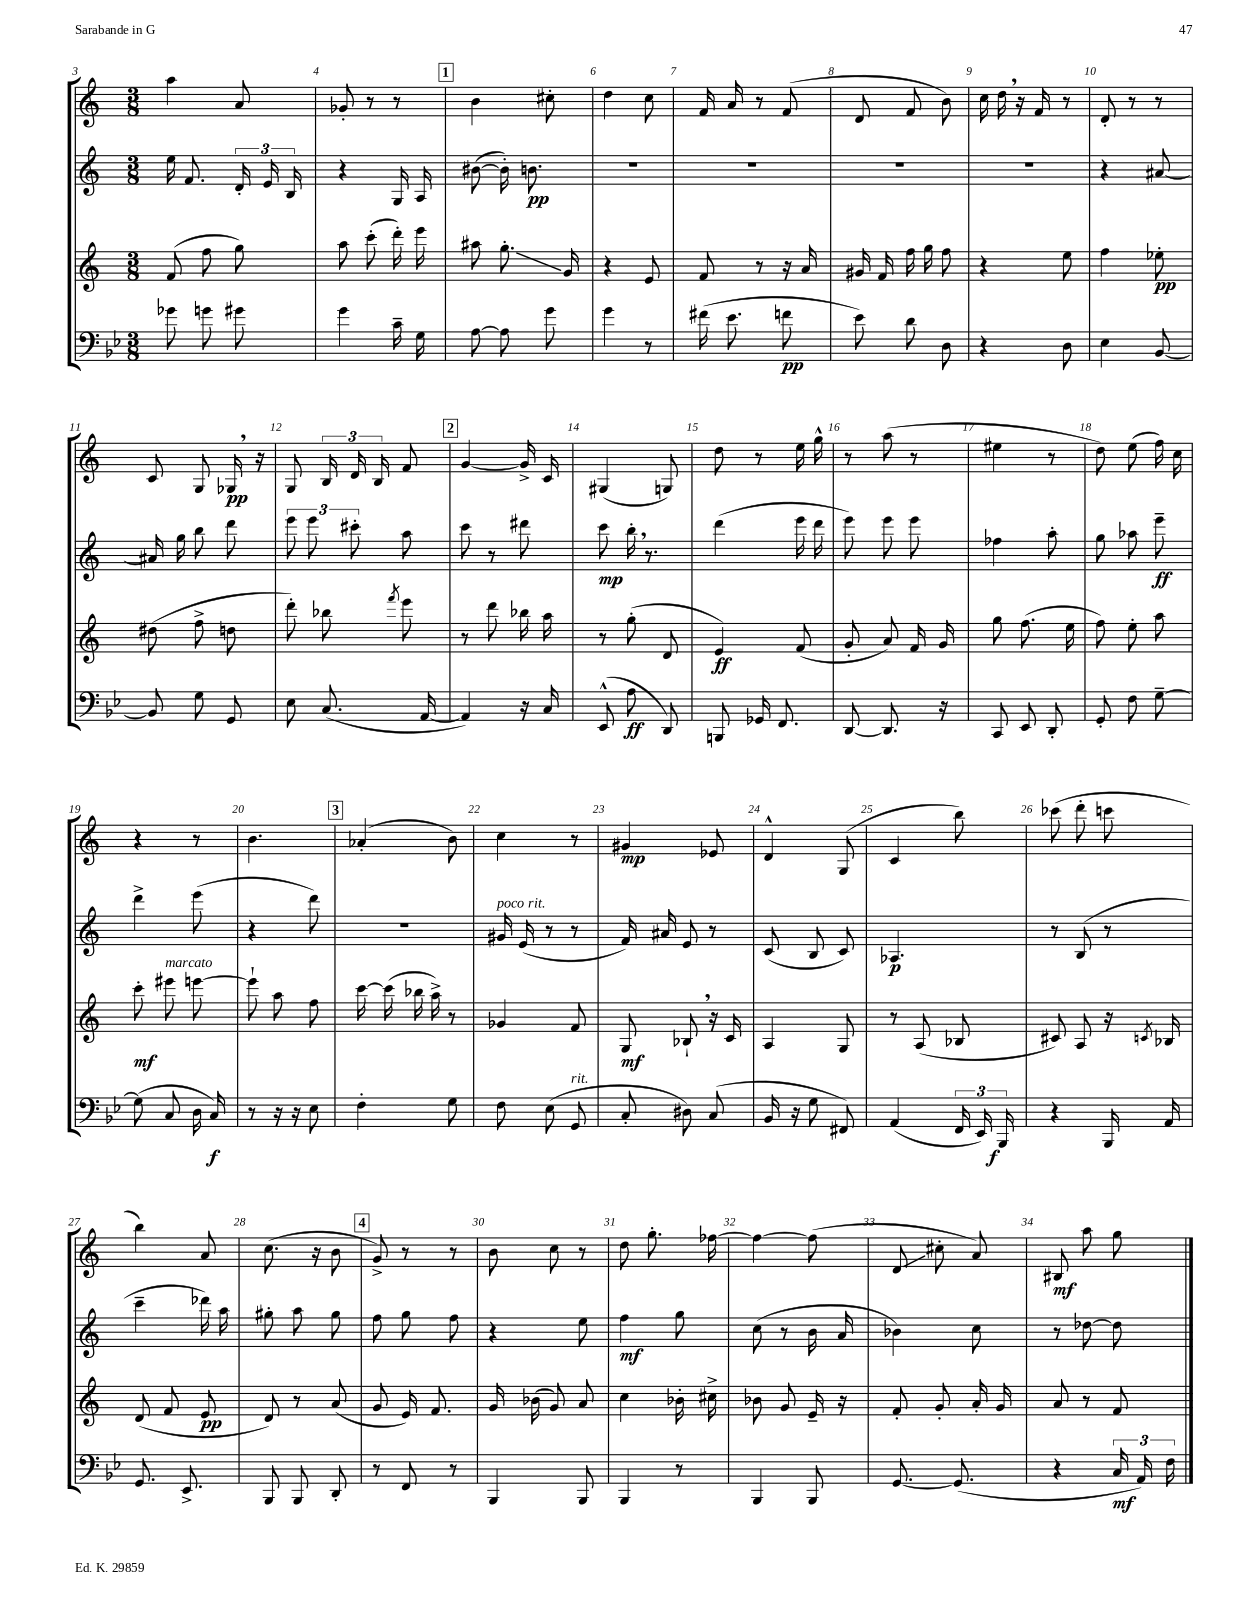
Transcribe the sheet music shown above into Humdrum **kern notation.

**kern	**kern	**kern	**kern
*staff4	*staff3	*staff2	*staff1
*clefF4	*clefG2	*clefG2	*clefG2
*k[b-e-]	*k[]	*k[]	*k[]
*M3/8	*M3/8	*M3/8	*M3/8
8g-\	(8f/	16ee\	4aa\
.	.	8.f/	.
8g\	8ff\	.	.
8g#\	8gg\)	24d'/	8a/
.	.	24e/	.
.	.	24B/	.
=	=	=	=
4g\	8aa\	4r	8g-'/
.	(8ccc'\	.	8r
16c~\	16ddd'\)	16G/	8r
16G\	16eee\	16A/	.
=	=	=	=
[8A\	8aa#\	([8b#\	4b\
8A\]	8.gg'\	16b#'\])	.
.	.	8.b\	.
8g\	.	.	8cc#'\
.	16g/	.	.
=	=	=	=
4g\	4r	4.r	4dd\
8r	8e/	.	8cc\
=	=	=	=
(16f#\	8f/	4.r	16f/
8.e-\	.	.	16a/
.	8r	.	8r
8f\	16r	.	(8f/
.	16a/	.	.
=	=	=	=
8e-\)	16g#/	4.r	8d/
.	16f/	.	.
8d\	16ff\	.	8f/
.	16gg\	.	.
8D\	8ff\	.	8b\)
=	=	=	=
4r	4r	4.r	16cc\
.	.	.	16dd\
.	.	.	16r
.	.	.	16f/
8D\	8ee\	.	8r
=	=	=	=
4E-\	4ff\	4r	8d'/
.	.	.	8r
[8BB-/	8ee-'\	[8a#/	8r
=	=	=	=
8BB-/]	(8dd#\	16a#/]	8c/
.	.	16gg\	.
8G\	8ff^\	8bb\	8G/
8GG/	8dd\	8ddd\	16G-/
.	.	.	16r
=	=	=	=
8E-\	8ddd'\)	12eee\	8G/
.	.	12eee\	.
(8.C/	8bb-\	.	24B/
.	.	12ccc#'\	24d/
.	.	.	24B/
.	8qfff/	.	.
.	8eee\	8aa\	8f/
[16AA/	.	.	.
=	=	=	=
4AA/])	8r	8ccc\	[4g/
.	8ddd\	8r	.
16r	16bb-\	8ddd#\	16g^/]
16C/	16aa\	.	16c/
=	=	=	=
(8EE-^^/	8r	8ccc\	(4G#/
8A\	(8gg'\	16bb'\	.
.	.	8.r	.
8DD/)	8d/	.	8G/)
=	=	=	=
8BBB/	4e/)	(4ddd\	8dd\
16GG-/	.	.	8r
8.FF/	.	.	.
.	(8f/	16eee\	16ee\
.	.	16ddd\	16gg^^\
=	=	=	=
[8DD/	8g'/	8eee\)	8r
8.DD/]	8a/)	8eee\	(8aa\
.	16f/	8eee\	8r
16r	16g/	.	.
=	=	=	=
8CC/	8gg\	4ff-\	4ee#\
8EE-/	(8.ff\	.	.
8DD'/	.	8aa'\	8r
.	16ee\	.	.
=	=	=	=
8GG'/	8ff\)	8gg\	8dd\)
8F\	8ee'\	8aa-\	(8ee\
[8G~\	8aa\	8eee~\	16ff\)
.	.	.	16cc\
=	=	=	=
(8G\]	8ccc'\	4ddd^\	4r
8C/	8eee#\	.	.
16D\	[8eee\	(8eee\	8r
16C/)	.	.	.
=	=	=	=
8r	8eee`\]	4r	4.b\
16r	8aa\	.	.
16r	.	.	.
8E-\	8ff\	8ddd\)	.
=	=	=	=
4F'\	[16ccc\	4.r	(4a-'/
.	(16ccc\]	.	.
.	16bb-\	.	.
.	16aa^\)	.	.
8G\	8r	.	8b\)
=	=	=	=
8F\	4g-/	16g#/	4cc\
.	.	(16e/	.
(8E-\	.	8r	.
8GG/	8f/	8r	8r
=	=	=	=
8C'/	8G/	16f/)	4g#/
.	.	16a#/	.
8D#\)	8B-`/	8e/	.
(8C/	16r	8r	8e-/
.	16c/	.	.
=	=	=	=
16BB-/	4A/	(8c/	4d^^/
16r	.	.	.
8G\	.	8B/	.
8FF#/)	8G/	8c/)	(8G/
=	=	=	=
(4AA/	8r	4.A-/	4c/
.	(8A/	.	.
24FF/	8B-/	.	8bb\)
24EE-/)	.	.	.
24BBB-/	.	.	.
=	=	=	=
4r	8c#/)	8r	(8ccc-\
.	8A/	(8B/	8ddd'\
16BBB-/	16r	8r	8ccc\
.	8qc/	.	.
16AA/	16B-/	.	.
=	=	=	=
8.GG/	(8d/	4ccc~\	4bb\)
.	8f/	.	.
8.EE-^/	.	.	.
.	8e/	16ddd-\)	8a/
.	.	16aa\	.
=	=	=	=
8BBB-/	8d/)	8gg#'\	(8.cc\
8BBB-/	8r	8aa\	.
.	.	.	16r
8DD'/	(8a/	8gg#\	8b\
=	=	=	=
8r	8g/	8ff\	8g^/)
8FF/	16e/)	8gg\	8r
.	8.f/	.	.
8r	.	8ff\	8r
=	=	=	=
4BBB-/	16g/	4r	8b\
.	(16b-\	.	.
.	8g/)	.	8cc\
8BBB-/	8a/	8ee\	8r
=	=	=	=
4BBB-/	4cc\	4ff\	8dd\
.	.	.	8.gg'\
8r	16b-'\	8gg\	.
.	16cc#^\	.	[16ff-\
=	=	=	=
4BBB-/	8b-\	(8cc\	4ff-\_
.	8g/	8r	.
8BBB-/	16e~/	16b\	(8ff-\]
.	16r	16a/	.
=	=	=	=
[8.GG/	8f'/	4b-\)	8d/
.	8g'/	.	8cc#'\
(8.GG/]	.	.	.
.	16a'/	8cc\	8a/)
.	16g/	.	.
=	=	=	=
4r	8a/	8r	8B#/
.	8r	[8dd-\	8aa\
24C/	8f/	8dd-\]	8gg\
24AA/)	.	.	.
24F\	.	.	.
==	==	==	==
*-	*-	*-	*-
